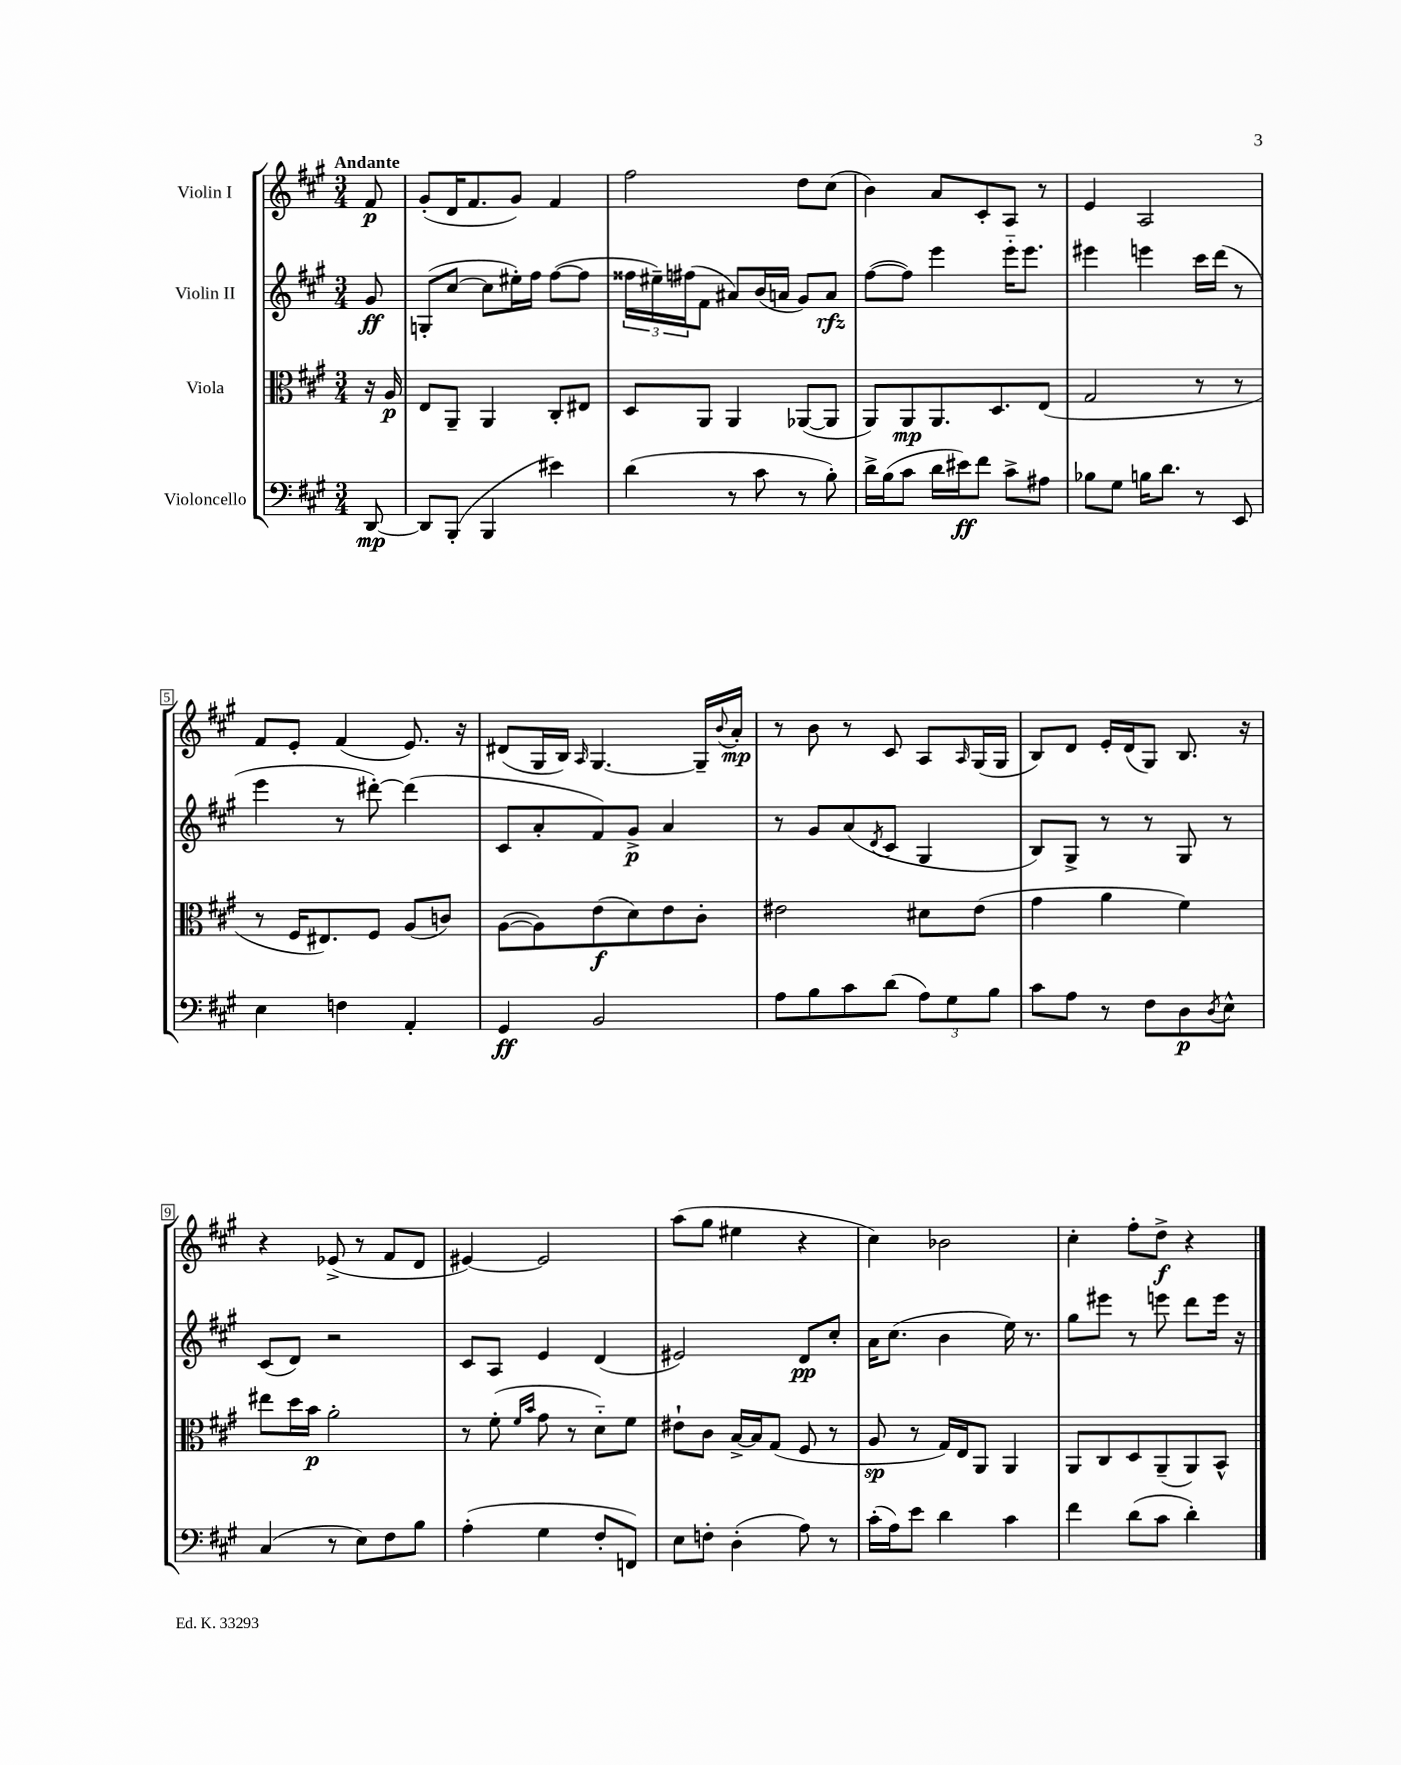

**kern	**dynam	**kern	**dynam	**kern	**dynam	**kern	**dynam
*part4	*part4	*part3	*part3	*part2	*part2	*part1	*part1
*staff4	*staff4	*staff3	*staff3	*staff2	*staff2	*staff1	*staff1
*I"Violoncello	*	*I"Viola	*	*I"Violin II	*	*I"Violin I	*
*clefF4	*	*clefC3	*	*clefG2	*	*clefG2	*
*k[f#c#g#]	*	*k[f#c#g#]	*	*k[f#c#g#]	*	*k[f#c#g#]	*
*M3/4	*	*M3/4	*	*M3/4	*	*M3/4	*
=	=	=	=	=	=	=	=
!	!	!	!	!	!	!LO:TX:a:B:t=Andante	!
[8DD/	mp	16r	.	8g#/	ff	8f#/	p
.	.	16A/	p	.	.	.	.
=1	=1	=1	=1	=1	=1	=1	=1
8DD/L]	.	8E/L	.	(8Gn'/L	.	(8g#'/L	.
(8BBB'/J	.	8AA~/J	.	[8cc#/J	.	16d/K	.
.	.	.	.	.	.	8.f#/	.
4BBB/	.	4AA/	.	8cc#\L]	.	.	.
.	.	.	.	16ee#X'\L)	.	8g#/J)	.
.	.	.	.	16ff#\JJ	.	.	.
4e#X\)	.	8C#'/L	.	([8ff#\L	.	4f#/	.
.	.	8E#X/J	.	8ff#\J]	.	.	.
=2	=2	=2	=2	=2	=2	=2	=2
(4d\	.	8D/L	.	24ff##X\LL	.	2ff#\	.
.	.	.	.	24ee#X~\)	.	.	.
.	.	.	.	(24ff#X\J	.	.	.
.	.	8AA/J	.	8f#\J	.	.	.
8r	.	4AA/	.	8a#X/L)	.	.	.
8c#\	.	.	.	(16b/L	.	.	.
.	.	.	.	16an/JJ	.	.	.
8r	.	([8AA-X/L	.	8g#/L)	.	8dd\L	.
8B'\)	.	8AA-/J]	.	8a/J	rfz	(8cc#\J	.
=3	=3	=3	=3	=3	=3	=3	=3
16d^\LL	.	8AA/L)	.	([8ff#\L	.	4b\)	.
(16B\J	.	.	.	.	.	.	.
8c#\J	.	8AA/	mp	8ff#\J])	.	.	.
16d\LL	.	8.AA/	.	4eee\	.	8a/L	.
16e#X\J)	ff	.	.	.	.	.	.
8f#\J	.	.	.	.	.	8c#'/	.
.	.	8.D/	.	.	.	.	.
8c#^\L	.	.	.	16eee\KL	.	8A/J	.
.	.	.	.	8.eee\J	.	.	.
8A#X\J	.	(8E/J	.	.	.	8r	.
=4	=4	=4	=4	=4	=4	=4	=4
8B-X\L	.	2G#/	.	4eee#X\	.	4e/	.
8G#\J	.	.	.	.	.	.	.
16Bn\KL	.	.	.	4eeen\	.	2A/	.
8.d\J	.	.	.	.	.	.	.
8r	.	8r	.	16ccc#\LL	.	.	.
.	.	.	.	(16ddd\JJ	.	.	.
8EE/	.	8r	.	8r	.	.	.
!!LO:LB:g=z
=5	=5	=5	=5	=5	=5	=5	=5
4E\	.	8r	.	4eee\	.	8f#/L	.
.	.	16F#/KL	.	.	.	8e'/J	.
.	.	8.E#X/)	.	.	.	.	.
4Fn\	.	.	.	8r	.	(4f#/	.
.	.	8F#/J	.	[8ddd#X'\)	.	.	.
4AA'/	.	(8A/L	.	(4ddd#\]	.	8.e/)	.
.	.	8cn/J)	.	.	.	.	.
.	.	.	.	.	.	16r	.
=6	=6	=6	=6	=6	=6	=6	=6
4GG#/	ff	([8A\L	.	8c#/L	.	(8d#X/L	.
.	.	8A\])	.	8a'/	.	16G#/L	.
.	.	.	.	.	.	16B/JJ)	.
.	.	.	.	.	.	16qqA/	.
2BB/	.	(8e\	f	8f#/)	.	[4.G#/	.
.	.	8d\)	.	8g#^/J	p	.	.
.	.	8e\	.	4a/	.	.	.
.	.	8c#'\J	.	.	.	16G#~/LL]	.
.	.	.	.	.	.	8qqb/	.
.	.	.	.	.	.	16a'/JJ	mp
=7	=7	=7	=7	=7	=7	=7	=7
8A\L	.	2e#X\	.	8r	.	8r	.
8B\	.	.	.	8g#/L	.	8b\	.
8c#\	.	.	.	(8a/	.	8r	.
.	.	.	.	8qd/	.	.	.
(8d\J	.	.	.	8c#/J	.	8c#/	.
12A\L)	.	8d#X\L	.	4G#/	.	8A/L	.
12G#\	.	.	.	.	.	.	.
.	.	.	.	.	.	16qqA/	.
.	.	(8e#\J	.	.	.	(16G#/L	.
12B\J	.	.	.	.	.	.	.
.	.	.	.	.	.	16G#/JJ	.
=8	=8	=8	=8	=8	=8	=8	=8
8c#\L	.	4g#\	.	8B/L)	.	8B/L)	.
8A\J	.	.	.	8G#^/J	.	8d/J	.
8r	.	4a\	.	8r	.	16e'/LL	.
.	.	.	.	.	.	(16d/J	.
8F#\L	.	.	.	8r	.	8G#/J)	.
8D\	p	4f#\)	.	8G#/	.	8.B/	.
8qD/	.	.	.	.	.	.	.
8E^^\J	.	.	.	8r	.	.	.
.	.	.	.	.	.	16r	.
!!LO:LB:g=z
=9	=9	=9	=9	=9	=9	=9	=9
(4C#/	.	8ee#X\L	.	(8c#/L	.	4r	.
.	.	16dd\L	.	8d/J)	.	.	.
.	.	16b\JJ	p	.	.	.	.
8r	.	2a'\	.	2r	.	(8e-X^/	.
8E\L)	.	.	.	.	.	8r	.
8F#\	.	.	.	.	.	8f#/L	.
8B\J	.	.	.	.	.	8d/J	.
=10	=10	=10	=10	=10	=10	=10	=10
(4A'\	.	8r	.	8c#/L	.	[4e#X/)	.
.	.	(8f#'\	.	8A/J	.	.	.
.	.	16qqf#/LL	.	.	.	.	.
.	.	16qqb/JJ	.	.	.	.	.
4G#\	.	8g#\	.	4e/	.	2e#/]	.
.	.	8r	.	.	.	.	.
8F#'/L	.	8d\L)	.	(4d/	.	.	.
8FFn/J)	.	8f#\J	.	.	.	.	.
=11	=11	=11	=11	=11	=11	=11	=11
8E\L	.	8e#X`\L	.	2e#X/)	.	(8aa\L	.
8Fn'\J	.	8c#\J	.	.	.	8gg#\J	.
(4D'\	.	[16B^/LL	.	.	.	4ee#X\	.
.	.	16B/J]	.	.	.	.	.
.	.	(8G#/J	.	.	.	.	.
8A\)	.	8F#/	.	8d/L	pp	4r	.
8r	.	8r	.	8cc#'/J	.	.	.
=12	=12	=12	=12	=12	=12	=12	=12
(16c#'\LL	.	8A/	sp	16a\KL	.	4cc#\)	.
16A\J)	.	.	.	(8.cc#\J	.	.	.
8e\J	.	8r	.	.	.	.	.
4d\	.	16G#/LL)	.	4b\	.	2b-X\	.
.	.	16E/J	.	.	.	.	.
.	.	8AA/J	.	.	.	.	.
4c#\	.	4AA/	.	16ee\)	.	.	.
.	.	.	.	8.r	.	.	.
=13	=13	=13	=13	=13	=13	=13	=13
4f#\	.	8AA/L	.	8gg#\L	.	4cc#'\	.
.	.	8C#/	.	8eee#X\J	.	.	.
(8d\L	.	8D/	.	8r	.	8ff#'\L	.
8c#\J	.	(8AA~/	.	8eeen\	.	8dd^\J	f
4d'\)	.	8AA/)	.	8ddd\L	.	4r	.
.	.	8BB^^/J	.	16eee\Jk	.	.	.
.	.	.	.	16r	.	.	.
==	==	==	==	==	==	==	==
*-	*-	*-	*-	*-	*-	*-	*-
